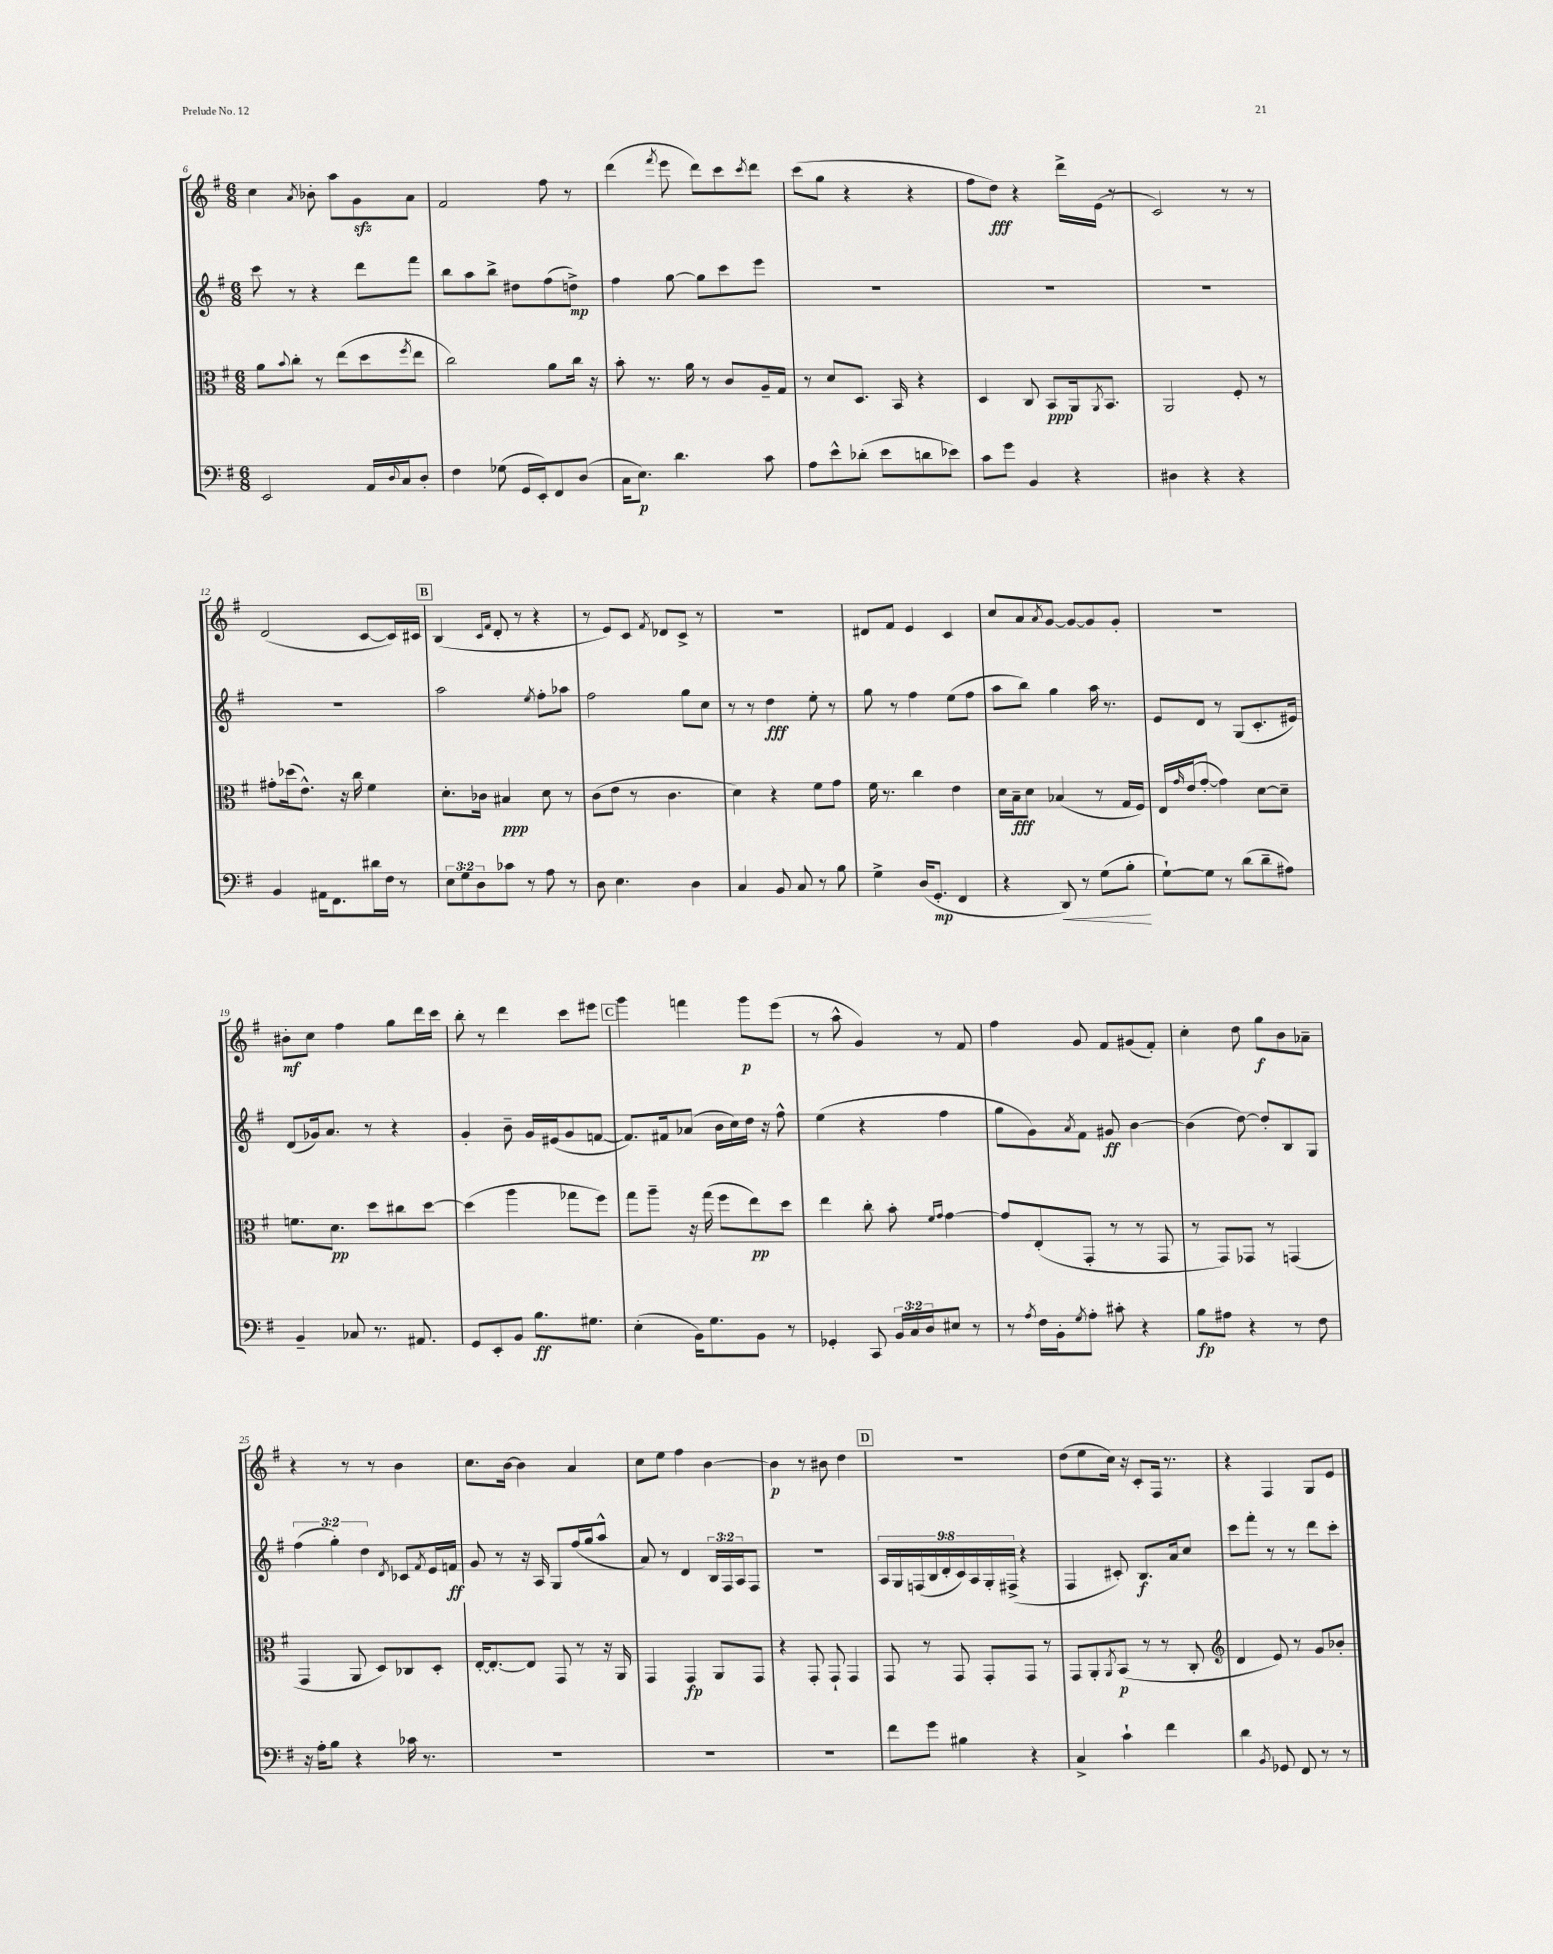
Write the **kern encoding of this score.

**kern	**kern	**kern	**kern
*staff4	*staff3	*staff2	*staff1
*clefF4	*clefC3	*clefG2	*clefG2
*k[f#]	*k[f#]	*k[f#]	*k[f#]
*M6/8	*M6/8	*M6/8	*M6/8
2EE	8a	8ccc	4cc
.	8qqb	.	.
.	8cc'	8r	.
.	.	.	8qa
.	8r	4r	8b-'
.	(8ee	.	8aa
16AA	8dd	8ddd	8g
8qqD	.	.	.
16C	.	.	.
.	8qff#	.	.
8D'	8ee	8fff#	8a
=	=	=	=
4F#	2cc)	8bb	2f#
.	.	8aa	.
(8G-	.	8bb^	.
16GG	.	8dd#	.
16EE')	.	.	.
8FF#	8a	(8ff#	8ff#
(8D	16cc	8dd^)	8r
.	16r	.	.
=	=	=	=
16C	8b'	4ff#	(4ddd
8.E)	.	.	.
.	8.r	.	.
.	.	.	8qfff#
4.d	.	[8gg	8eee
.	16a	.	.
.	8r	8gg]	8ddd)
.	8c	8ccc	8ccc
.	.	.	8qccc
8c	16A~	8eee	8ddd
.	16G	.	.
=	=	=	=
8A	8r	2.r	(8ccc
8e^^	8d	.	8gg
(8d-'	8.D	.	4r
8e	.	.	.
.	16BB	.	.
8d	4r	.	4r
8e-)	.	.	.
=	=	=	=
8c	4D	2.r	8ff#
8g	.	.	8dd)
4BB	8C	.	4r
.	8BB	.	.
4r	16AA	.	16ddd^
.	8qAA	.	.
.	8.BB	.	(16e
.	.	.	8r
=	=	=	=
4D#	2AA	2.r	2c)
4r	.	.	.
4r	8F#'	.	8r
.	8r	.	8r
=	=	=	=
4BB	8g#'	2.r	(2d
.	(16dd-	.	.
.	8.e^^)	.	.
16AA#	.	.	.
8.FF#	.	.	.
.	16r	.	.
.	16cc	.	.
16d#	4f#	.	[8c
16F#	.	.	.
8r	.	.	16c])
.	.	.	16c#
=	=	=	=
12E	8.d'	2aa	(4B
12G	.	.	.
12D	.	.	.
.	16c-	.	.
.	.	.	16qqc
.	.	.	16qqf#
8c-	4B#	.	8d'
8r	.	.	8r
.	.	8qee	.
8A	8d	8ff#'	4r
8r	8r	8aa-	.
=	=	=	=
8D	(8c	2ff#	8r
4.E	8e	.	8e)
.	8r	.	8c
.	.	.	8qf#
.	4.c	.	8d-
4D	.	8gg	8c^
.	.	8cc	8r
=	=	=	=
4C	4d)	8r	2.r
.	.	8r	.
8BB	4r	4dd	.
8C	.	.	.
8r	8f#	8ee'	.
8B	8g	8r	.
=	=	=	=
4G^	16f#	8gg	8d#
.	8.r	.	.
.	.	8r	8f#
(16D	4cc	4ff#	4e
8.GG'	.	.	.
4FF#	4e	(8ee	4c
.	.	8ff#	.
=	=	=	=
4r	16d	8aa	8cc
.	16B~	.	.
.	8d	8bb)	8a
.	.	.	8qa
8DD)	(4B-	4gg	[8g
8r	.	.	8g_
(8G	8r	16aa	8g]
.	.	8.r	.
8B'	16G	.	8g'
.	16F#)	.	.
=	=	=	=
[8G`)	16E	8e	2.r
.	16qqg	.	.
.	(16e	.	.
8G]	[8g'	8d	.
8r	4g])	8r	.
(8d	.	(8G	.
8d~	[8d	8.c'	.
8A#)	8d~]	.	.
.	.	16e#)	.
=	=	=	=
4BB~	8.f	(8d	8b#'
.	.	16g-)	8cc
.	8.d	8.a	.
8C-	.	.	4ff#
8.r	8dd	8r	.
.	8cc#	4r	8gg
8.AA#	.	.	.
.	[8dd	.	16ddd
.	.	.	16ccc
=	=	=	=
8GG	(4dd]	4g'	8bb'
8EE'	.	.	8r
8BB	4aa	8b~	4ddd
8.B	.	16g	.
.	.	(16e#	.
.	8gg-	8g	8ccc
8.G#	.	.	.
.	8ff#)	[8f	8eee#
=	=	=	=
(4E'	8gg	8.f])	4ggg
.	8aa~	.	.
.	.	16f#	.
16BB)	16r	(8a-	4fff
8.G	(16gg	.	.
.	8ff#	16b	.
.	.	16cc)	.
8BB	8ee)	16dd	8ggg
.	.	16r	.
8r	8dd	8ff#^^	(8eee
=	=	=	=
4GG-'	4ee	(4ee	8r
.	.	.	8aa^^
8CC	8cc'	4r	4g)
24BB	8b'	.	.
24C	.	.	.
24D	.	.	.
.	16qqf#	.	.
.	16qqg	.	.
8E#	[4g	4ff#	8r
8r	.	.	8f#
=	=	=	=
8r	8g]	8gg	4ff#
8qA	.	.	.
16F#	(8E'	8g)	.
16BB'	.	.	.
8qG	.	8qa	.
8A'	8GG'	8f#	8g
8c#'	8r	8g#	8f#
4r	8r	[4b	(8g#
.	8GG	.	8f#')
=	=	=	=
8B	8r	(4b]	4cc'
8A#	8GG)	.	.
4r	8GG-	[8dd)	8dd
.	8r	8dd']	8gg
8r	(4GG	8B	8b
8F#	.	8G	8a-~
=	=	=	=
16r	4GG	(6ff#	4r
16A'	.	.	.
8B	.	.	.
.	.	6gg')	.
4r	8AA	.	8r
.	.	6dd	.
.	8D)	.	8r
.	.	8qd	.
16c-	8C-	8c-	4b
8.r	.	.	.
.	.	8qf#	.
.	8D'	16e	.
.	.	16f	.
=	=	=	=
2.r	[16E'	8g	8.cc
.	8.E'_	.	.
.	.	8r	.
.	.	.	[16b
.	8E]	16r	4b]
.	.	16A	.
.	8GG	8G	.
.	8r	(16ff#	4a
.	.	16gg	.
.	16r	8aa^^	.
.	16AA	.	.
=	=	=	=
2.r	4GG	8a)	8cc
.	.	8r	8ee
.	4GG	4d	4ff#
.	8AA	24B	[4b
.	.	24F#	.
.	.	24A	.
.	8GG	8F#	.
=	=	=	=
2.r	4r	2.r	4b]
.	8GG'	.	8r
.	8GG`	.	8b#
.	4GG	.	4dd
=	=	=	=
8f#	8GG	18A	2.r
.	.	18G	.
.	.	(18F	.
8g	8r	.	.
.	.	18B	.
.	.	18d'	.
4B#	8GG	.	.
.	.	18c)	.
.	.	18A	.
.	8GG'	.	.
.	.	18G'	.
.	.	(18F#^	.
4r	8GG	4r	.
.	8r	.	.
=	=	=	=
4C^	8GG	4F#	(8dd
.	8AA'	.	8ee
.	8qAA	.	.
4c`	(8BB	8c#')	16cc)
.	.	.	16r
.	8r	8.B	8c'
4f#	8r	.	16F#
.	.	16a	8.r
.	8C'	8cc	.
=	=	=	=
*	*clefG2	*	*
4d	4d	8ccc	4r
.	.	8fff#'	.
8qBB	.	.	.
8GG-	8e)	8r	4F#
8FF#	8r	8r	.
8r	8g	8ddd	8G
8r	8b-'	8ccc'	8e
==	==	==	==
*-	*-	*-	*-
